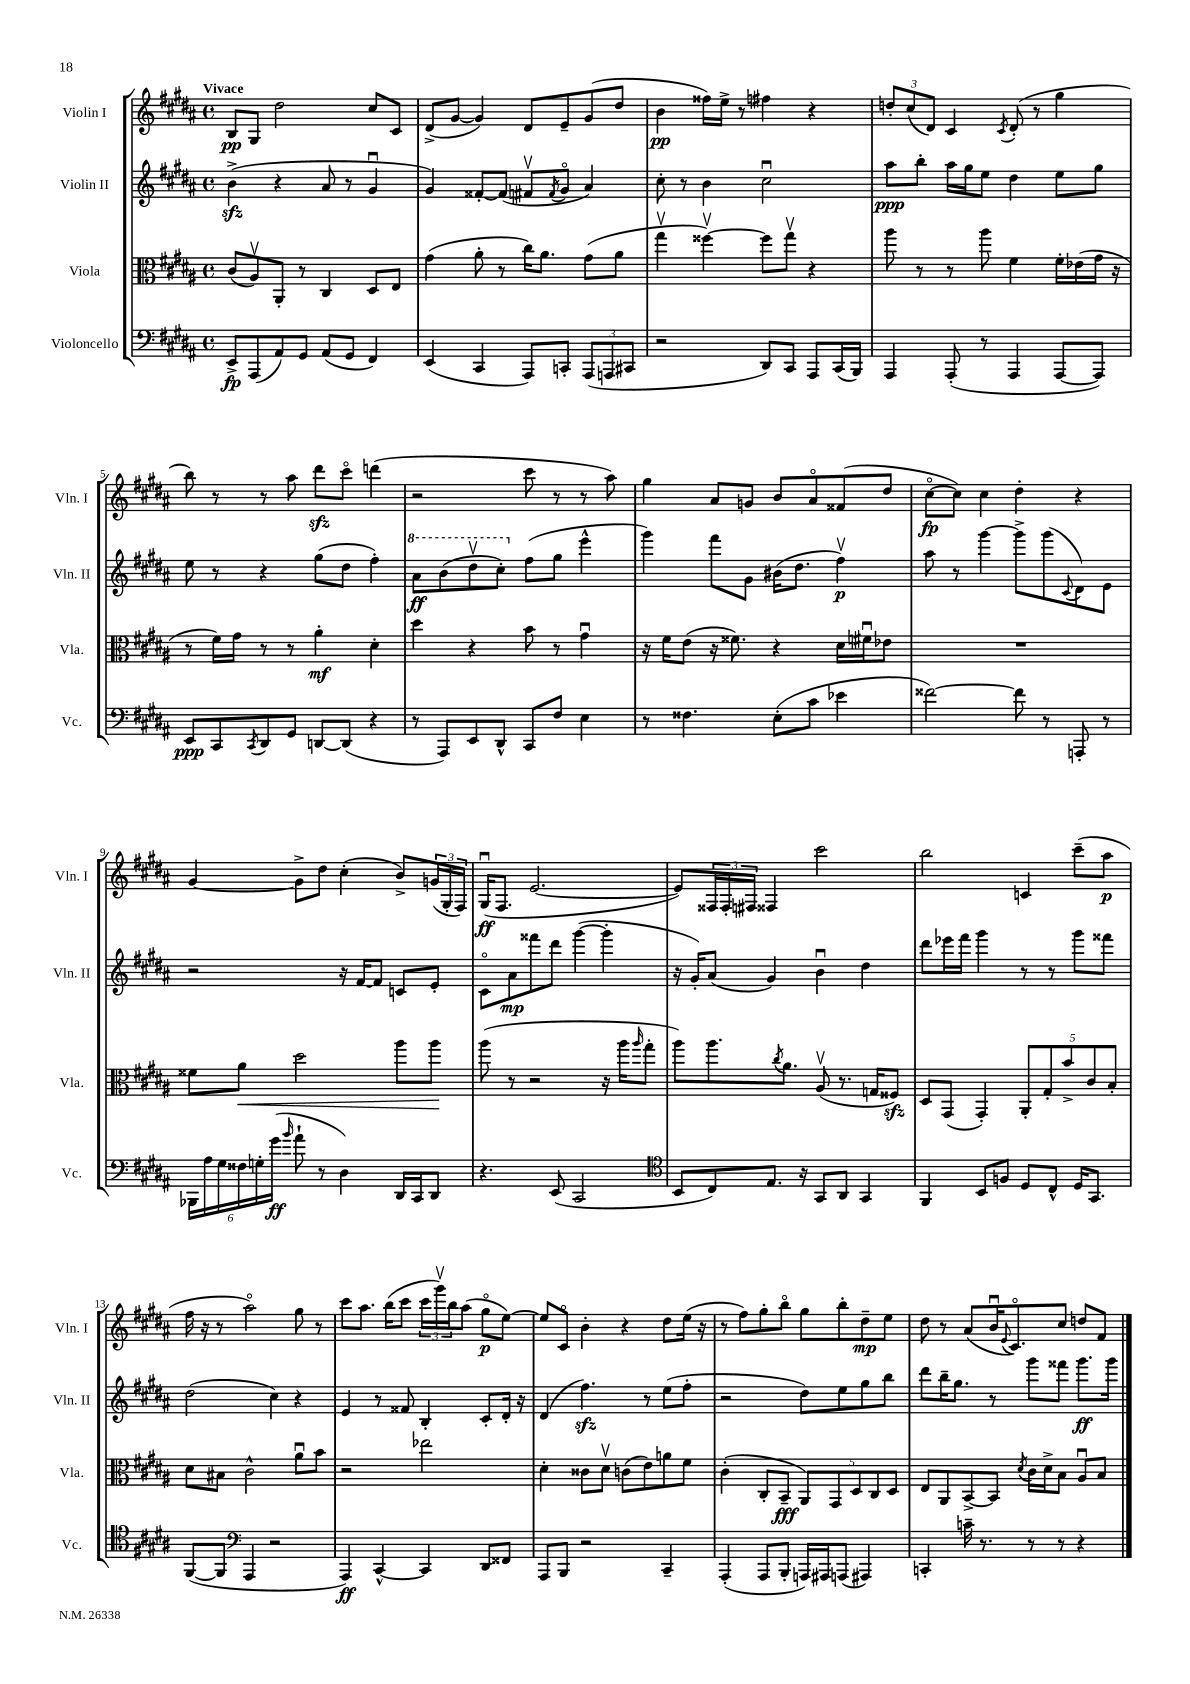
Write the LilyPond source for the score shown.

<<
\new StaffGroup <<
\new Staff = "s0" \with { instrumentName = "Violin I" shortInstrumentName = "Vln. I" } {
    \clef treble \key b \major \defaultTimeSignature \time 4/4 \tempo "Vivace"
    b8\pp gis8 dis''2 cis''8 cis'8 |
    dis'8->( gis'8~ gis'4) dis'8 e'8-- gis'8( dis''8 |
    b'4\pp fisis''16) e''16-> r8 fis''4 r4 |
    \tuplet 3/2 { d''8-. cis''8( dis'8) } cis'4 \acciaccatura { cis'8 } dis'8-.( r8 gis''4 |
    b''8) r8 r8 ais''8 dis'''8\sfz cis'''8\flageolet d'''4( |
    r2 cis'''8 r8 r8 ais''8) |
    gis''4 ais'8 g'8 b'8 ais'8\flageolet fisis'8( dis''8 |
    cis''8~\flageolet\fp cis''8) cis''4 dis''4-. r4 |
    gis'4~ gis'8-> dis''8 cis''4-.( b'8->) \tuplet 3/2 { g'16( gis16-. fis16) } |
    gis16\downbow\ff( fis8. e'2.~ |
    e'8) \tuplet 3/2 { fisis16 fisis16-. fis16 } fisis4 cis'''2 |
    b''2 c'4 cis'''8--( ais''8\p |
    fis''16 r16 r8 ais''2\flageolet) gis''8 r8 |
    cis'''8 ais''8. b''16( cis'''8 \tuplet 3/2 { cis'''16 gis'''16\upbow) b''16 } ais''8( gis''8\flageolet\p e''8~) |
    e''8 cis'8\flageolet b'4-. r4 dis''8 e''16( r16 |
    r8 fis''8) gis''8-. b''8\flageolet gis''8 b''8-. dis''8--\mp e''8 |
    dis''8 r8 ais'8( b'16\downbow \appoggiatura { e'8 } cis'8.\flageolet) cis''8 d''8 fis'8 \bar "|." |
}
\new Staff = "s1" \with { instrumentName = "Violin II" shortInstrumentName = "Vln. II" } {
    \clef treble \key b \major \defaultTimeSignature \time 4/4
    b'4->\sfz( r4 ais'8 r8 gis'4\downbow |
    gis'4) fisis'8~-. fisis'8( fis'8\upbow \acciaccatura { fis'8 } gis'8\flageolet ais'4) |
    cis''8-. r8 b'4 cis''2\downbow |
    ais''8\ppp b''8-. ais''16 gis''16 e''8 dis''4 e''8 gis''8 |
    e''8 r8 r4 gis''8( dis''8 fis''4-.) |
    \ottava #1 ais''8\ff b''8( dis'''8\upbow cis'''8-.) \ottava #0 fis''8( gis''8 e'''4-^ |
    gis'''4) fis'''8 gis'8 bis'16( dis''8. fis''4\upbow\p) |
    ais''8 r8 gis'''4~ gis'''8-> gis'''8( \appoggiatura { cis'8 } dis'8) e'8 |
    r2 r16 fis'16~ fis'8 c'8 e'8-. |
    cis'8\flageolet ais'8\mp fisis'''8 dis'''8 gis'''4~( gis'''4-. |
    r16 gis'16-.) ais'8( gis'4) b'4\downbow dis''4 |
    dis'''8 ees'''16 fis'''16 gis'''4 r8 r8 gis'''8 fisis'''8 |
    dis''2( cis''4) r4 |
    e'4 r8 fisis'8 b4-. cis'8-. dis'16-. r16 |
    dis'4( fis''4.\sfz) r8 e''8( fis''8-. |
    r2 dis''8) e''8 gis''8 b''8 |
    dis'''8 b''16-- gis''8. r8 gis'''8 fisis'''8 gis'''8.\ff gis'''16 \bar "|." |
}
\new Staff = "s2" \with { instrumentName = "Viola" shortInstrumentName = "Vla." } {
    \clef alto \key b \major \defaultTimeSignature \time 4/4
    cis'8( ais8\upbow) ais,8-. r8 cis4 dis8 e8 |
    gis'4( ais'8-. r8 cis''16) ais'8. gis'8( ais'8 |
    gis''4\upbow fisis''4~\upbow) fisis''8 gis''8\upbow r4 |
    ais''8 r8 r8 ais''8 fis'4 fis'16-. ees'16( gis'16 r16 |
    r8 fis'16) gis'16 r8 r8 ais'4-.\mf dis'4-. |
    dis''4 r4 b'8 r8 gis'4\downbow |
    r16 fis'16 e'8( r16 fisis'8.) r4 dis'16 fis'16\downbow ees'8 |
    R1 |
    fisis'8 ais'8\< dis''2 ais''8 ais''8\! |
    ais''8( r8 r2 r16 ais''16 \grace { ais''16 } gis''8-. |
    ais''8) ais''8. \acciaccatura { cis''8 } ais'8. ais8\upbow( r8. g16 fisis8\sfz) |
    dis8 gis,8( gis,4-.) \tuplet 5/4 { ais,8-. gis8-. b'8-> cis'8 b8-. } |
    dis'8 bis8 cis'2-^ ais'8\downbow b'8 |
    r2 ees''2 |
    dis'4-. cisis'8 dis'8\upbow c'8( e'8) a'8 fis'8 |
    cis'4-.( cis8-. b,8--\fff \tuplet 5/4 { ais,8) gis,8 dis8 cis8 dis8 } |
    e8 ais,8 b,8~-> b,8 \acciaccatura { dis'8 } cis'16 dis'16-> b8 ais8\downbow b8 \bar "|." |
}
\new Staff = "s3" \with { instrumentName = "Violoncello" shortInstrumentName = "Vc." } {
    \clef bass \key b \major \defaultTimeSignature \time 4/4
    e,8->\fp ais,,8( ais,8) gis,8 ais,8( gis,8 fis,4) |
    e,4( cis,4 ais,,8) c,8-. \tuplet 3/2 { ais,,8( a,,8 cis,8 } |
    r2 dis,8) cis,8 ais,,8 cis,16( b,,16) |
    ais,,4 ais,,8-.( r8 ais,,4 ais,,8~ ais,,8) |
    e,8\ppp cis,8 \acciaccatura { cis,8 } dis,8 gis,8 d,8~ d,8( r4 |
    r8 ais,,8) e,8 dis,8-^ cis,8 fis8 e4 |
    r8 fisis4. e8-.( cis'8 ees'4 |
    fisis'2~) fisis'8 r8 a,,8-. r8 |
    \tuplet 6/4 { bes,,16 ais16 gis16 fisis16 g16-. gis'16\ff( } \grace { b'16 } ais'8-! r8 dis4) dis,16 cis,16 dis,8 |
    r4. e,8( cis,2 |
    \clef tenor b,8 cis8) e8. r16 gis,8 ais,8 gis,4 |
    fis,4 b,8 f8 dis8 cis8-^ dis16 gis,8. |
    fis,8~( fis,8 \clef bass ais,,4 r2 |
    ais,,4\ff) cis,4~-^ cis,4 dis,8 fisis,8 |
    ais,,8 b,,8 r2 cis,4-- |
    ais,,4-.( ais,,8 b,,8-. a,,16) ais,,16 a,,8( ais,,4) |
    c,4-. c'16-- r8. r8 r8 r4 \bar "|." |
}
>>
>>
